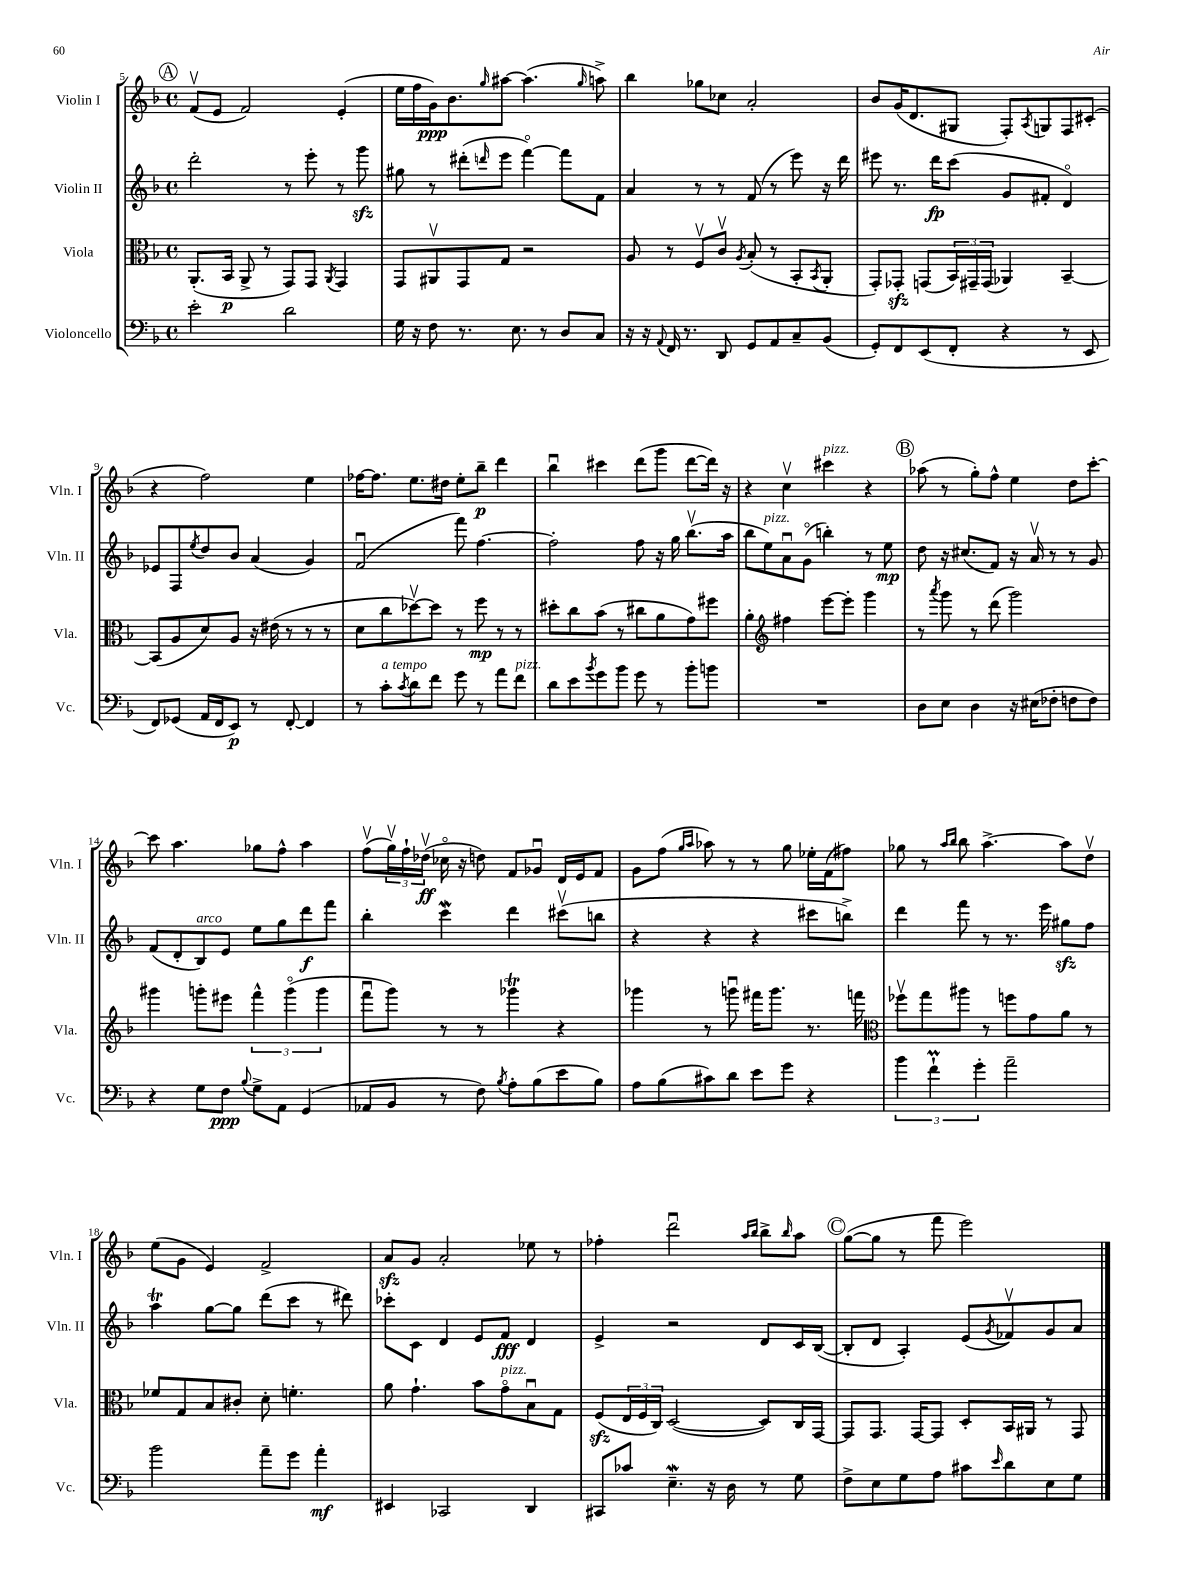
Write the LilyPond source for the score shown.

<<
\new StaffGroup <<
\new Staff = "s0" \with { instrumentName = "Violin I" shortInstrumentName = "Vln. I" } {
    \clef treble \key f \major \defaultTimeSignature \time 4/4
    \mark \markup { \circle "A" } f'8\upbow( e'8 f'2) e'4-.( |
    e''16 f''16 g'16\ppp) bes'8. \grace { g''16 } ais''8~ ais''4.( \grace { g''16 } a''8->) |
    bes''4 ges''8 ces''8 a'2-. |
    bes'8 g'16( d'8. gis8 f8-.) \acciaccatura { a8 } g8 f8 cis'8-.( |
    r4 f''2) e''4 |
    fes''16~ fes''8. e''8. dis''16 e''8-. bes''8--\p d'''4 |
    bes''4\downbow cis'''4 d'''8( g'''8 d'''8~ d'''16) r16 |
    r4 c''4\upbow cis'''4^\markup { \italic "pizz." } r4 |
    \mark \markup { \circle "B" } aes''8( r8 g''8-.) f''8-^ e''4 d''8 c'''8~-. |
    c'''8 a''4. ges''8 f''8-^ a''4 |
    f''8\upbow( \tuplet 3/2 { g''16\upbow) f''16-! des''16\upbow\ff( } ces''16\flageolet r16 d''8) f'8 ges'8\downbow d'16 e'16 f'8 |
    g'8 f''8( \grace { g''16 a''16 } aes''8) r8 r8 g''8 ees''16-. f'16( fis''8) |
    ges''8 r8 \grace { a''16 bes''16 } bes''8 a''4.~-> a''8 d''8\upbow |
    e''8( g'8 e'4) f'2-> |
    a'8\sfz g'8 a'2-. ees''8 r8 |
    fes''4-. d'''2\downbow \grace { a''16 bes''16 } bes''8-> \grace { bes''16 } a''8 |
    \mark \markup { \circle "C" } g''8~( g''8 r8 f'''8 e'''2) \bar "|." |
}
\new Staff = "s1" \with { instrumentName = "Violin II" shortInstrumentName = "Vln. II" } {
    \clef treble \key f \major \defaultTimeSignature \time 4/4
    \mark \markup { \circle "A" } d'''2-. r8 e'''8-. r8 g'''8\sfz |
    gis''8 r8 dis'''8-.( \grace { d'''16 } e'''8 f'''4~\flageolet) f'''8 f'8 |
    a'4 r8 r8 f'8( r8 e'''8) r16 d'''16 |
    eis'''8 r8. d'''16\fp c'''8( g'8 fis'8-. d'4\flageolet) |
    ees'8 f8 \acciaccatura { e''8 } d''8 bes'8 a'4( g'4) |
    f'2\downbow( f'''8) f''4.~ |
    f''2-. f''8 r16 g''16 bes''8.\upbow( a''16 |
    bes''8 e''8^\markup { \italic "pizz." }) a'8\downbow g'8\flageolet( b''4-.) r8 e''8\mp |
    \mark \markup { \circle "B" } d''8 r16 cis''8.( f'8) r16 a'16\upbow r8 r8 g'8 |
    f'8( d'8-. bes8^\markup { \italic "arco" }) e'8 e''8 g''8 d'''8\f f'''8 |
    bes''4-. c'''4\mordent d'''4 cis'''8\upbow( b''8 |
    r4 r4 r4 cis'''8 b''8->) |
    d'''4 f'''8 r8 r8. e'''16 gis''8\sfz f''8 |
    a''4\trill g''8~ g''8 d'''8( c'''8 r8 dis'''8) |
    ces'''8-. c'8 d'4 e'8 f'8\fff d'4 |
    e'4-> r2 d'8 c'16 bes16~( |
    \mark \markup { \circle "C" } bes8-. d'8 a4-.) e'8( \acciaccatura { g'8 } fes'8\upbow) g'8 a'8 \bar "|." |
}
\new Staff = "s2" \with { instrumentName = "Viola" shortInstrumentName = "Vla." } {
    \clef alto \key f \major \defaultTimeSignature \time 4/4
    \mark \markup { \circle "A" } a,8.-.( bes,16\p a,8-> r8 g,8) g,8 \acciaccatura { a,8 } g,4 |
    g,8 ais,8\upbow g,8 g8 r2 |
    a8 r8 f8\upbow c'8\upbow \acciaccatura { a8 } bes8-.( r8 bes,8-. \acciaccatura { bes,8 } a,8-. |
    g,8-.) ges,8-.\sfz g,8( \tuplet 3/2 { bes,16) gis,16-- gis,16( } aes,4) bes,4~-- |
    bes,8( a8 d'8) a8 r16 eis'16( r8 r8 r8 |
    d'8 c''8 des''8~\upbow) des''8 r8 f''8\mp r8 r8 |
    dis''8-. c''8 bes'8( r8 cis''8 a'8 g'8) fis''8 |
    a'4-. \clef treble fis''4 e'''8~ e'''8-. g'''4 |
    \mark \markup { \circle "B" } r8 \acciaccatura { a'''8 } g'''8 r8 d'''8( g'''2) |
    gis'''4 g'''8-. eis'''8 \tuplet 3/2 { f'''4-^ g'''4\flageolet( g'''4 } |
    f'''8\downbow g'''8) r8 r8 ges'''4\trill r4 |
    ges'''4 r8 g'''8\downbow fis'''16 g'''8. r8. f'''16 |
    \clef alto fes''8\upbow g''8 ais''8 r8 f''8 g'8 a'8 r8 |
    fes'8 g8 bes8 cis'8-. d'8-. f'4.-. |
    a'8 g'4.-! bes'8 g'8\flageolet^\markup { \italic "pizz." } bes8\downbow g8 |
    f8\sfz( \tuplet 3/2 { e16 f16 c16) } d2~( d8) c16 g,16~ |
    \mark \markup { \circle "C" } g,8 g,8. g,16~ g,8 d8-. bes,16 ais,16 r8 g,8 \bar "|." |
}
\new Staff = "s3" \with { instrumentName = "Violoncello" shortInstrumentName = "Vc." } {
    \clef bass \key f \major \defaultTimeSignature \time 4/4
    \mark \markup { \circle "A" } e'2-. d'2 |
    g16 r16 f8 r8. e8. r8 d8 c8 |
    r16 r16 \appoggiatura { a,8 } f,16 r8. d,8 g,8 a,8 c8-- bes,8( |
    g,8-.) f,8 e,8( f,8-. r4 r8 e,8 |
    f,8) ges,8( a,16 f,16 e,8\p) r8 f,8~-. f,4 |
    r8 c'8-.^\markup { \italic "a tempo" } \acciaccatura { c'8 } d'8 f'8 g'8 r8 a'8 f'8^\markup { \italic "pizz." } |
    d'8 e'8 \acciaccatura { bes'8 } g'8 bes'8 g'8 r8 bes'8-. b'8 |
    R1 |
    \mark \markup { \circle "B" } d8 e8 d4 r16 eis16( fes8-. f8 f8) |
    r4 g8 f8\ppp \appoggiatura { bes8 } g8-> a,8 g,4( |
    aes,8 bes,8 r8 f8) \acciaccatura { bes8 } a8-. bes8( e'8 bes8) |
    a8 bes8( cis'8) d'8 e'8 g'8 r4 |
    \tuplet 3/2 { bes'4 f'4-!\prall g'4-. } a'2-- |
    bes'2 a'8-- g'8 a'4-.\mf |
    eis,4 ces,2 d,4 |
    cis,8 ces'8 e4.--\mordent r16 d16 r8 g8 |
    \mark \markup { \circle "C" } f8-> e8 g8 a8 cis'8 \grace { e'16 } d'8 e8 g8 \bar "|." |
}
>>
>>
\layout { \context { \Score currentBarNumber = #5 } }
